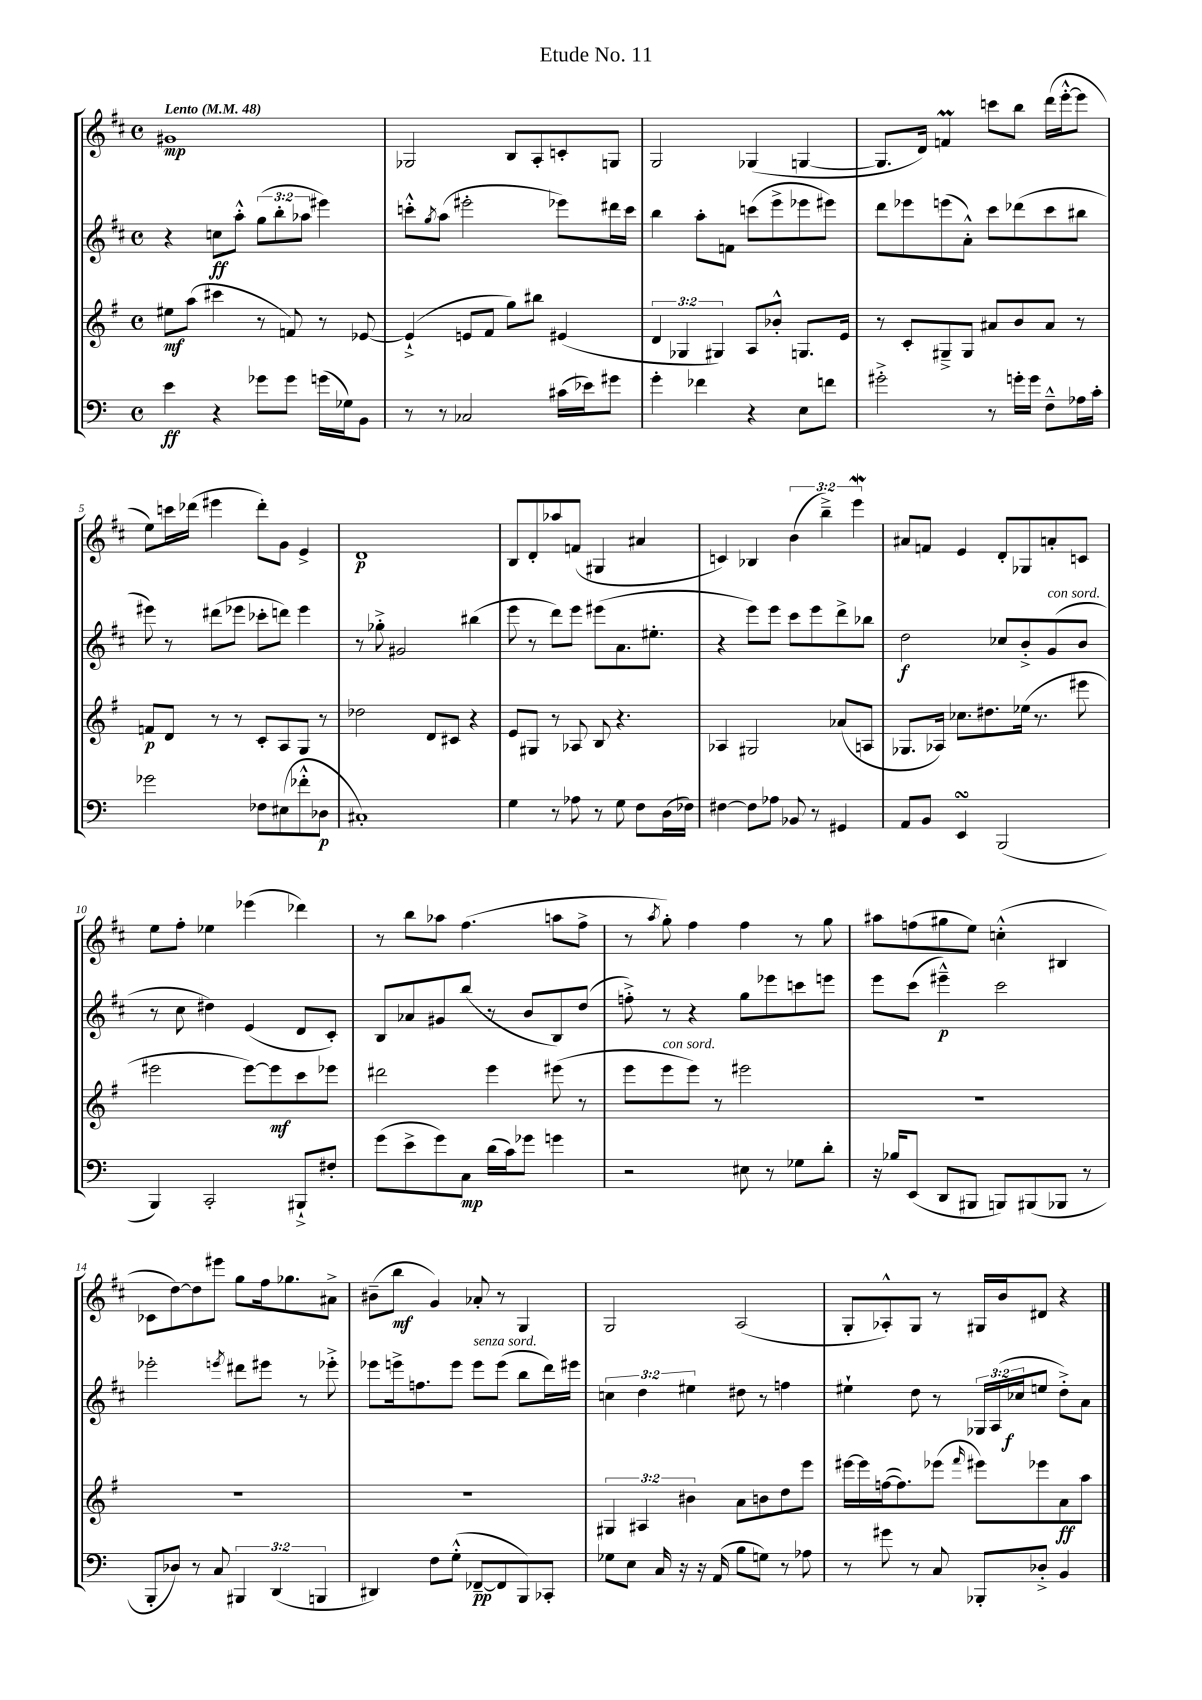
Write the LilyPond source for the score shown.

\header { title = "Etude No. 11" }
<<
\new StaffGroup <<
\new Staff = "s0" {
    \clef treble \key d \major \defaultTimeSignature \time 4/4 \override Staff.TupletNumber.text = #tuplet-number::calc-fraction-text \tempo "Lento" 4 = 48
    gis'1\mp |
    ges2 b8 a8-. c'8-. g8 |
    g2 ges4( g4~ |
    g8. d'16) f'4\prall c'''8 b''8 d'''16( e'''16~-.-^ e'''8 |
    e''8) c'''16 des'''16( eis'''4 des'''8-.) g'8 e'4-> |
    d'1\p |
    b8 d'8-. aes''8 f'8( gis4 ais'4 |
    c'4) bes4 \tuplet 3/2 { b'4( b''4--->) e'''4\mordent } |
    ais'8 f'8 e'4 d'8-. ges8 a'8-. c'8 |
    e''8 fis''8-. ees''4 ees'''4( des'''4) |
    r8 b''8 aes''8 fis''4.( a''8 fis''8-> |
    r8 \acciaccatura { a''8 } g''8-.) fis''4 fis''4 r8 g''8 |
    ais''8 f''8( gis''8 e''8) c''4-.-^( bis4 |
    ces'8 d''8~) d''8 eis'''8 g''8 fis''16 ges''8. ais'8-> |
    bis'8--( b''8\mf g'4) aes'8-. r8 g4 |
    g2 a2( |
    g8-. aes8-.-^) g8 r8 gis16 b'16 dis'8 r4 \bar "|." |
}
\new Staff = "s1" {
    \clef treble \key d \major \defaultTimeSignature \time 4/4 \override Staff.TupletNumber.text = #tuplet-number::calc-fraction-text
    r4 c''8\ff a''8-.-^ \tuplet 3/2 { g''8( b''8-. aes''8 } eis'''4) |
    c'''8-.-^ \acciaccatura { g''8 } a''8( eis'''2-. ees'''8) dis'''16 c'''16 |
    b''4 a''8-. f'8 c'''8( e'''8-> ees'''8 eis'''8) |
    d'''8 ees'''8 e'''8( a'8-.-^) cis'''8 des'''8( cis'''8 bis''8 |
    eis'''8) r8 dis'''8( ees'''8 ces'''8-. d'''8) ees'''4 |
    r8 ges''8-.-> gis'2 bis''4( |
    e'''8 r8 d'''8) e'''8 eis'''8( a'8. eis''8.-. |
    r4 e'''8) e'''8 cis'''8 e'''8 d'''8-> bes''8 |
    d''2\f ces''8 b'8-.-> g'8^\markup { \italic "con sord." }( b'8 |
    r8 cis''8 dis''4) e'4( d'8 cis'8-.) |
    b8 aes'8 gis'8 b''8( r8 b'8 b8) d''8( |
    f''8-.->) r8 r4 g''8 ees'''8 c'''8 e'''8 |
    e'''8 cis'''8( eis'''4---^\p) cis'''2 |
    ees'''2-. \acciaccatura { e'''8 } dis'''8 eis'''8 r8 ees'''8-.-> |
    ees'''8 e'''16-> f''8. e'''8 e'''8^\markup { \italic "senza sord." } e'''8( b''8 d'''16) eis'''16 |
    \tuplet 3/2 { c''4 d''4 eis''4 } dis''8 r8 f''4 |
    eis''4-! d''8 r8 \tuplet 3/2 { ges16 a16( ces''16\f } e''8 d''8-.->) a'8 \bar "|." |
}
\new Staff = "s2" {
    \clef treble \key g \major \defaultTimeSignature \time 4/4 \override Staff.TupletNumber.text = #tuplet-number::calc-fraction-text
    eis''8\mf a''8( cis'''4 r8 f'8) r8 ees'8~ |
    ees'4-!->( e'8 fis'8 g''8) bis''8 eis'4( |
    \tuplet 3/2 { d'4 ges4 gis4) } a8 bes'8-.-^ g8. e'16 |
    r8 c'8-. gis8---> gis8 ais'8 b'8 ais'8 r8 |
    f'8\p d'8 r8 r8 c'8-. a8 g8 r8 |
    des''2 d'8 cis'8 r4 |
    e'8 gis8 r8 aes8 b8 r4. |
    aes4 gis2 aes'8( a8 |
    ges8. aes16) ces''8. dis''8. ees''16( r8. eis'''8 |
    eis'''2 eis'''8~) eis'''8\mf c'''8 ees'''8 |
    dis'''2 e'''4 eis'''8( r8 |
    e'''8 e'''8^\markup { \italic "con sord." } e'''8) r8 eis'''2 |
    R1 |
    R1 |
    R1 |
    \tuplet 3/2 { gis4 ais4 bis'4 } a'8 b'8 d''8 e'''8 |
    eis'''16~ eis'''16 f''16~( f''8.) ees'''8( \grace { fis'''16 } eis'''8) ees'''8 a'8\ff a''8 \bar "|." |
}
\new Staff = "s3" {
    \clef bass \key c \major \defaultTimeSignature \time 4/4 \override Staff.TupletNumber.text = #tuplet-number::calc-fraction-text
    e'4\ff r4 ges'8 ges'8 g'16( ges16) b,8 |
    r8 r8 ces2 cis'16( ees'16) gis'8 |
    g'4-. fes'4 r4 e8 f'8 |
    gis'2-.-> r8 g'16-. g'16 f8---^ aes16 c'16-. |
    ges'2 fes8 eis8( fes'8-.-^ des8\p |
    cis1-.) |
    g4 r8 aes8 r8 g8 f8 d16( fes16) |
    fis4~ fis8 aes8 bes,8 r8 gis,4 |
    a,8 b,8 e,4\turn b,,2( |
    b,,4) c,2-. bis,,8-!-> fis8-. |
    g'8( e'8-> g'8) c8\mp d'16( c'16) ges'8 g'4 |
    r2 eis8 r8 ges8 d'8-. |
    r16 bes16 e,8( d,8 bis,,8 b,,8) bis,,8( bes,,8 r8 |
    b,,8-. des8) r8 c8 \tuplet 3/2 { bis,,4 d,4( b,,4 } |
    dis,4) f8 g8-.-^( fes,8~--\pp fes,8 b,,8) ces,8-. |
    ges8 e8 c16 r16 r16 a,16( b8 g8) r8 aes8 |
    r8 gis'8 r8 c8 bes,,8-. des8-.-> b,4 \bar "|." |
}
>>
>>
